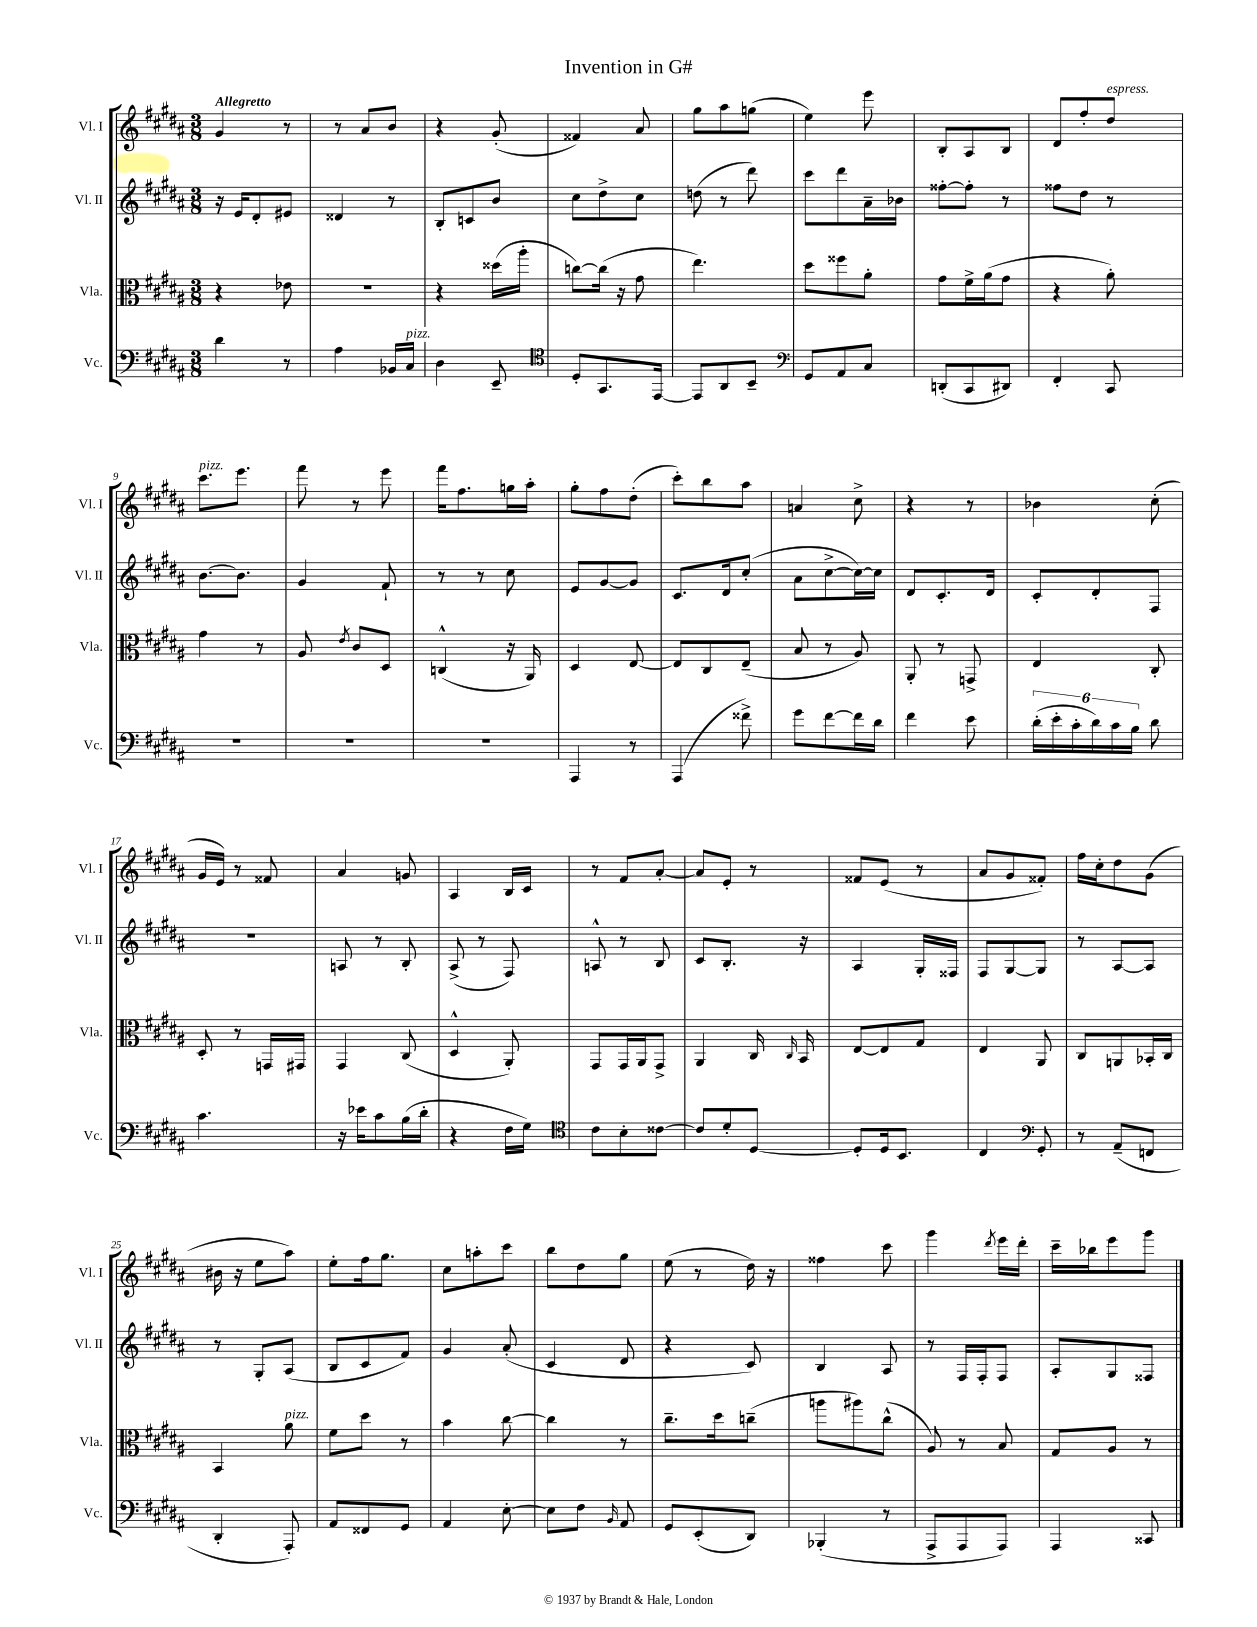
\header { title = "Invention in G#" }
<<
\new StaffGroup <<
\new Staff = "s0" \with { instrumentName = "Vl. I" shortInstrumentName = "Vl. I" } {
    \clef treble \key b \major \numericTimeSignature \time 3/8 \tempo "Allegretto"
    \autoBeamOff gis'4 r8 |
    r8 ais'8[ b'8] |
    r4 gis'8-.( |
    fisis'4) ais'8 |
    gis''8[ ais''8 g''8]( |
    e''4) e'''8 |
    b8[-. ais8 b8] |
    dis'8[ fis''8-. dis''8]^\markup { \italic "espress." } |
    cis'''8.[^\markup { \italic "pizz." } e'''8.] |
    fis'''8 r8 e'''8 |
    fis'''16[ fis''8. g''16 ais''16]-. |
    gis''8[-. fis''8 dis''8]-.( |
    cis'''8[-.) b''8 ais''8] |
    a'4 cis''8-> |
    r4 r8 |
    bes'4 cis''8-.( |
    gis'16[ e'16]) r8 fisis'8 |
    ais'4 g'8 |
    ais4 b16[ cis'16] |
    r8 fis'8[ ais'8]~-. |
    ais'8[ e'8]-. r8 |
    fisis'8[ e'8]( r8 |
    ais'8[ gis'8 fisis'8]-.) |
    fis''16[ cis''16-. dis''8 gis'8]( |
    bis'16 r16 e''8[ ais''8]) |
    e''8[-. fis''16 gis''8.] |
    cis''8[ a''8-. cis'''8] |
    b''8[ dis''8 gis''8] |
    e''8( r8 dis''16) r16 |
    fisis''4 cis'''8 |
    gis'''4 \acciaccatura { dis'''8 } e'''16[ dis'''16]-. |
    cis'''16[-- bes''16 e'''8 gis'''8] \bar "|." |
}
\new Staff = "s1" \with { instrumentName = "Vl. II" shortInstrumentName = "Vl. II" } {
    \clef treble \key b \major \numericTimeSignature \time 3/8
    \autoBeamOff r16 e'16[ dis'8-. eis'8] |
    disis'4 r8 |
    b8[-. c'8 b'8] |
    cis''8[ dis''8-> cis''8] |
    d''8( r8 dis'''8) |
    cis'''8[ dis'''8 ais'16-- bes'16] |
    fisis''8[~-. fisis''8]-. r8 |
    fisis''8[ dis''8] r8 |
    b'8.[~ b'8.] |
    gis'4 fis'8-! |
    r8 r8 cis''8 |
    e'8[ gis'8~ gis'8] |
    cis'8.[ dis'16 cis''8]-.( |
    ais'8[ cis''8~-> cis''16~) cis''16] |
    dis'8[ cis'8.-. dis'16] |
    cis'8[-. dis'8-. fis8] |
    R4. |
    a8 r8 b8-. |
    ais8->( r8 fis8) |
    a8-^ r8 b8 |
    cis'8[ b8.]-. r16 |
    ais4 gis16[-. fisis16] |
    fis8[ gis8~ gis8] |
    r8 ais8[~ ais8] |
    r8 gis8[-. ais8]( |
    b8[ cis'8 fis'8]) |
    gis'4 ais'8-.( |
    cis'4 dis'8 |
    r4 cis'8) |
    b4 ais8 |
    r8 fis16[ fis16-. fis8] |
    ais8[-. gis8 fisis8] \bar "|." |
}
\new Staff = "s2" \with { instrumentName = "Vla." shortInstrumentName = "Vla." } {
    \clef alto \key b \major \numericTimeSignature \time 3/8
    \autoBeamOff r4 ees'8 |
    R4. |
    r4 disis''16[( ais''16]-. |
    c''8[~) c''16]( r16 gis'8 |
    e''4.) |
    dis''8[ fisis''8 ais'8]-. |
    gis'8[ fis'16-> ais'16( gis'8] |
    r4 ais'8-.) |
    gis'4 r8 |
    ais8 \acciaccatura { e'8 } cis'8[ dis8] |
    c4-^( r16 ais,16) |
    dis4 e8~ |
    e8[ cis8 e8]--( |
    b8 r8 ais8) |
    ais,8-. r8 g,8-> |
    e4 cis8-. |
    dis8-. r8 g,16[ gis,16] |
    gis,4 cis8( |
    dis4-^ ais,8-.) |
    gis,8[ gis,16 ais,16 gis,8]-> |
    ais,4 cis16 \grace { cis16 } b,16 |
    e8[~ e8 gis8] |
    e4 ais,8 |
    cis8[ a,8 bes,16-. cis16] |
    b,4 ais'8^\markup { \italic "pizz." } |
    fis'8[ dis''8] r8 |
    b'4 cis''8~ |
    cis''4 r8 |
    cis''8.[-- dis''16 c''8]--( |
    a''8[ ais''8) cis''8]-^( |
    ais8) r8 b8 |
    gis8[ ais8] r8 \bar "|." |
}
\new Staff = "s3" \with { instrumentName = "Vc." shortInstrumentName = "Vc." } {
    \clef bass \key b \major \numericTimeSignature \time 3/8
    \autoBeamOff dis'4 r8 |
    ais4 bes,16[ cis16]^\markup { \italic "pizz." } |
    dis4 e,8-- |
    \clef tenor dis8[-. gis,8. e,16]~ |
    e,8[ ais,8 b,8]-- |
    \clef bass gis,8[ ais,8 cis8] |
    d,8[-.( cis,8 dis,8]) |
    fis,4-. cis,8 |
    R4. |
    R4. |
    R4. |
    ais,,4 r8 |
    ais,,4( fisis'8->) |
    gis'8[ fis'8~ fis'16 dis'16] |
    fis'4 e'8 |
    \tuplet 6/4 { dis'16[-.( e'16-. cis'16-. dis'16) cis'16 b16] } dis'8 |
    cis'4. |
    r16 ees'16[ cis'8 b16( dis'16]-. |
    r4 fis16[ gis16]) |
    \clef tenor cis'8[ b8-. cisis'8]~ |
    cisis'8[ dis'8-. dis8]~ |
    dis8[-. dis16 b,8.] |
    cis4 \clef bass gis,8-. |
    r8 ais,8[--( f,8] |
    dis,4-. ais,,8-.) |
    ais,8[ fisis,8 gis,8] |
    ais,4 e8~-. |
    e8[ fis8] \grace { b,16 } ais,8 |
    gis,8[ e,8-.( dis,8]) |
    bes,,4-.( r8 |
    ais,,8[-> ais,,8 ais,,8]) |
    ais,,4 cisis,8 \bar "|." |
}
>>
>>
